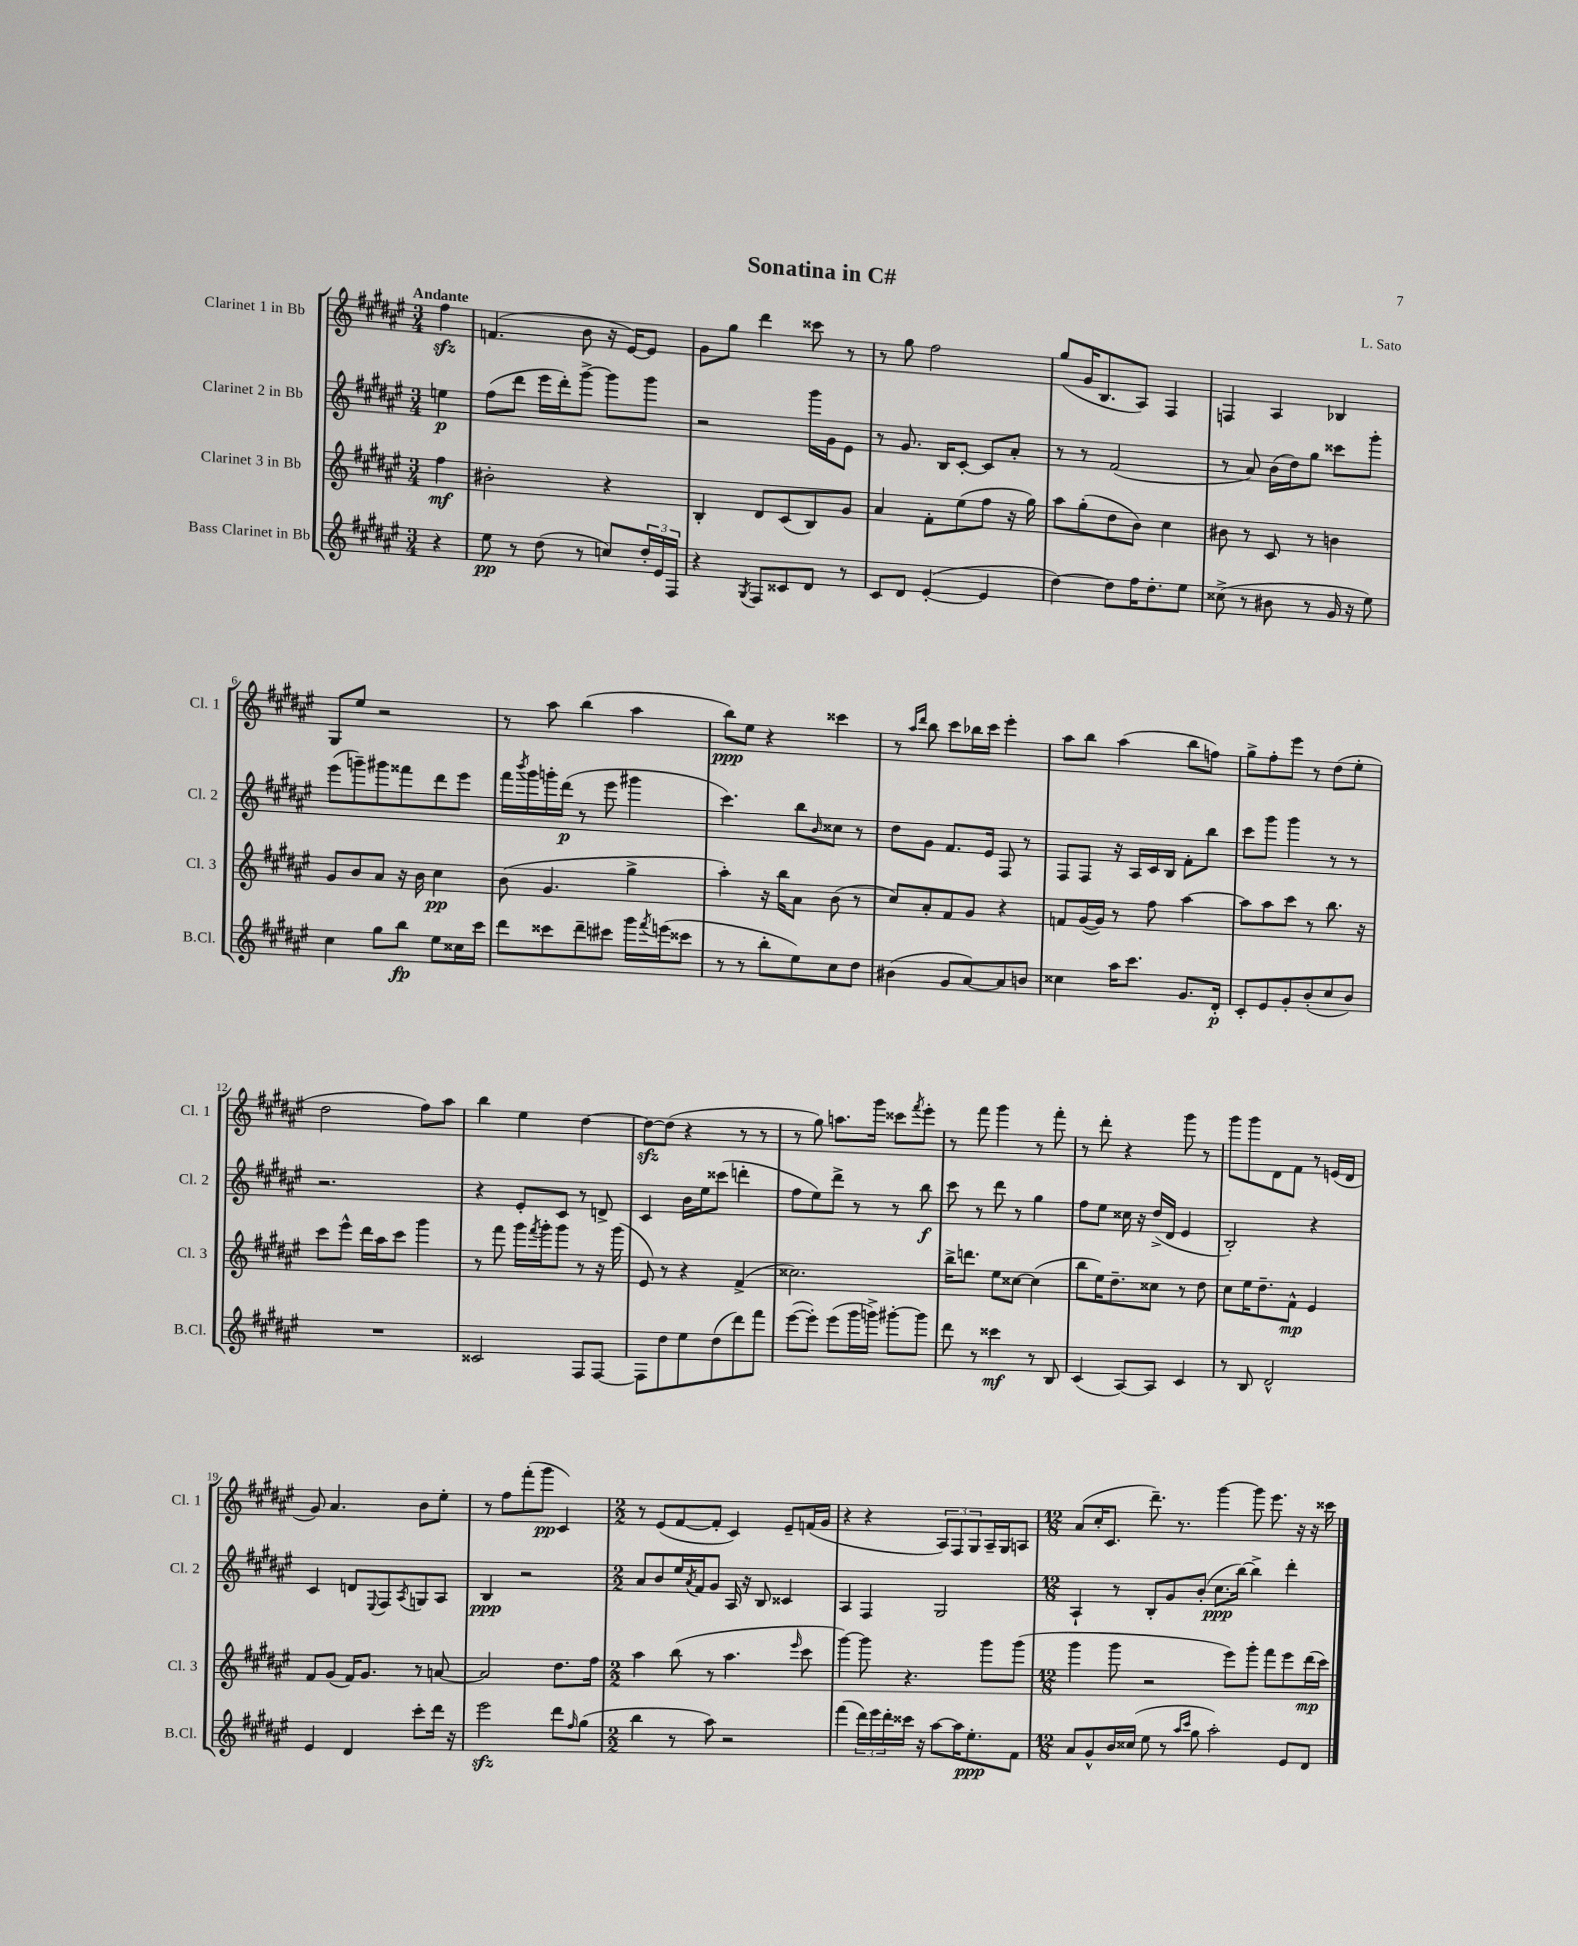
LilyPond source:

\header { title = "Sonatina in C#" composer = "L. Sato" }
<<
\new StaffGroup <<
\new Staff = "s0" \with { instrumentName = "Clarinet 1 in Bb" shortInstrumentName = "Cl. 1" } {
    \clef treble \key fis \major \numericTimeSignature \time 3/4 \partial 4 \tempo "Andante"
    fis''4\sfz |
    f'4.( b'8 r16 eis'16~) eis'8 |
    gis'8 gis''8 dis'''4 cisis'''8 r8 |
    r8 gis''8 fis''2 |
    gis''8( gis'16 b8. ais8) fis4 |
    f4 ais4 bes4 |
    gis8 eis''8 r2 |
    r8 ais''8 b''4( ais''4 |
    b''8\ppp) eis''8 r4 cisis'''4 |
    r8 \grace { ais''16 dis'''16 } b''8 cis'''8 bes''16 cis'''16 eis'''4-. |
    ais''8 b''8 ais''4( b''8 f''8) |
    gis''8-> fis''8-. eis'''8 r8 dis''8( eis''8-. |
    dis''2 fis''8) ais''8 |
    b''4 eis''4 dis''4~ |
    dis''8~\sfz dis''8( r4 r8 r8 |
    r8 gis''8) a''8. gis'''16 cisis'''8 \acciaccatura { fis'''8 } eis'''8-. |
    r8 fis'''8 gis'''4 r8 fis'''8-. |
    r8 dis'''8-. r4 gis'''8 r8 |
    gis'''8 gis'''8 dis'8 fis'8 r8 e'16( dis'16 |
    gis'8) ais'4. b'8 eis''8-. |
    r8 fis''8 fis'''8-.( gis'''8\pp cis'4) |
    \numericTimeSignature \time 2/2 r8 eis'8( fis'8~ fis'8-. cis'4) eis'8-- f'16( gis'16 |
    r4 r4 \tuplet 3/2 { ais8) fis8 gis8 } ais16-- gis16 a8 |
    \numericTimeSignature \time 12/8 ais'8( cis''16-. cis'8. dis'''8.--) r8. gis'''4~ gis'''8 eis'''8. r16 r16 cisis'''16 \bar "|." |
}
\new Staff = "s1" \with { instrumentName = "Clarinet 2 in Bb" shortInstrumentName = "Cl. 2" } {
    \clef treble \key fis \major \numericTimeSignature \time 3/4 \partial 4
    e''4\p |
    fis''8( dis'''8 eis'''16 dis'''16-.) gis'''8~-> gis'''8 gis'''8 |
    r2 gis'''16 gis'16 eis'8 |
    r8 gis'8. b16 cis'8~-. cis'8 ais'8-. |
    r8 r8 fis'2( |
    r8 ais'8) b'16( dis''16) gis''8 cisis'''8 gis'''8-. |
    eis'''8( g'''8--) gis'''8 fisis'''8 dis'''8 eis'''8 |
    fis'''16 \acciaccatura { b'''8 } gis'''16 g'''16-. dis'''16\p( r8 eis'''8 gis'''4 |
    cis'''4.) b''8 \grace { b'16 } cisis''8 r8 |
    dis''8 gis'8 fis'8. eis'16 fis8 r8 |
    fis8 fis8 r16 ais16 cis'16 b16 fis'8-. b''8 |
    cis'''8 gis'''8 gis'''4 r8 r8 |
    r2. |
    r4 eis'8-. cis'8 r8 d'8-> |
    cis'4 b'16 eis''16 cisis'''8( d'''4-. |
    fis''8 eis''8) dis'''8-> r8 r8 b''8\f |
    cis'''8 r8 dis'''8 r8 gis''4 |
    fis''8 eis''8 cisis''16 r16 dis''16->( dis'16 eis'4 |
    b2-.) r4 |
    cis'4 d'8 \appoggiatura { eis8 } fis8 \acciaccatura { ais8 } g8 ais8 |
    b4\ppp r2 |
    \numericTimeSignature \time 2/2 ais'8 b'8 eis''16 \acciaccatura { ais'8 } fis'16 gis'8 ais16 r16 b8 cisis'4 |
    ais4 fis4 gis2 |
    \numericTimeSignature \time 12/8 ais4-! r8 b8-. gis'8 b'8-.( cis''8.\ppp b''16~) b''4-> dis'''4-. \bar "|." |
}
\new Staff = "s2" \with { instrumentName = "Clarinet 3 in Bb" shortInstrumentName = "Cl. 3" } {
    \clef treble \key fis \major \numericTimeSignature \time 3/4 \partial 4
    fis''4\mf |
    bis'2-. r4 |
    b4-. dis'8 cis'8( b8) gis'8 |
    ais'4 fis'8-. eis''8( fis''8 r16 gis''16) |
    ais''8 gis''8-.( dis''8 b'8) cis''4 |
    bis'8 r8 cis'8 r8 b'4 |
    gis'8 b'8 ais'8 r16 b'16 cis''4\pp |
    b'8( gis'4. gis''4-> |
    ais''4-.) r16 b''16 ais'8 b'8( r8 |
    cis''8) ais'8-. fis'8 gis'8 r4 |
    f'8 gis'16~( gis'16) r8 fis''8 ais''4~ |
    ais''8 ais''8 cis'''8 r8 b''8. r16 |
    cis'''8 eis'''8-^ dis'''16 ais''16 cis'''8 gis'''4 |
    r8 fis'''8 gis'''16 \acciaccatura { fis'''8 } gis'''16-. gis'''8 r8 r16 gis'''16( |
    eis'8) r8 r4 fis'4->( |
    cisis''2.) |
    b''16-> d'''8. eis''8 cisis''8~ cisis''4( |
    b''8 eis''16) dis''8.-- cisis''8 r8 dis''8 |
    cis''8 eis''16 dis''8.-- fis'8-^\mp eis'4 |
    fis'8 gis'8( fis'16) gis'8. r8 a'8~ |
    a'2 dis''8. fis''16 |
    \numericTimeSignature \time 2/2 ais''4 b''8( r8 ais''4. \grace { eis'''16 } cis'''8 |
    gis'''4~) gis'''8 r4. gis'''8 gis'''8( |
    \numericTimeSignature \time 12/8 gis'''4 gis'''8 r2 eis'''8) gis'''8-. fis'''8 eis'''8 dis'''16\mp( cis'''16) \bar "|." |
}
\new Staff = "s3" \with { instrumentName = "Bass Clarinet in Bb" shortInstrumentName = "B.Cl." } {
    \clef treble \key fis \major \numericTimeSignature \time 3/4 \partial 4
    r4 |
    eis''8\pp r8 dis''8( r8 c''8) \tuplet 3/2 { dis''16-. eis'16 fis16 } |
    r4 \acciaccatura { gis8 } fis8 cisis'8 dis'8 r8 |
    cis'8 dis'8 eis'4~-.( eis'4 |
    dis''4~) dis''8 fis''16 dis''8.-. eis''8 |
    cisis''8->( r8 bis'8 r8 gis'16 r16 eis''8) |
    cis''4 gis''8 b''8\fp eis''8 cisis''16 cis'''16 |
    dis'''8 cisis'''8 dis'''8-- cis'''8 gis'''16 \acciaccatura { fis'''8 } e'''16( cisis'''8 |
    r8 r8 b''8-. eis''8) cis''8 dis''8 |
    bis'4( gis'8 ais'8~) ais'8 b'8 |
    cisis''4 ais''16 cis'''8. gis'8. dis'16-.\p |
    cis'8-. eis'8 gis'8-. b'8-.( cis''8 b'8) |
    R2. |
    cisis'2 fis8 fis8~ |
    fis8 dis''8 eis''8 dis''8( dis'''8) fis'''8 |
    eis'''8~( eis'''8-.) eis'''8( gis'''16 g'''16->) gis'''8~-. gis'''8 |
    dis'''8 r8 cisis'''4\mf r8 b8 |
    cis'4( ais8~) ais8 cis'4 |
    r8 b8 dis'2-^ |
    eis'4 dis'4 cis'''8-. dis'''16 r16 |
    eis'''2\sfz dis'''8 \grace { fis''16 } gis''8( |
    \numericTimeSignature \time 2/2 b''4 r8 ais''8) r2 |
    fis'''4( \tuplet 3/2 { dis'''16) eis'''16 dis'''16-. } cisis'''16 r16 ais''8~ ais''16 eis''8.-.\ppp fis'8 |
    \numericTimeSignature \time 12/8 ais'8 gis'8-^ b'16 cisis''16( eis''8 r8 \grace { ais''16 cis'''16 } gis''8 ais''2-.) eis'8 dis'8 \bar "|." |
}
>>
>>
